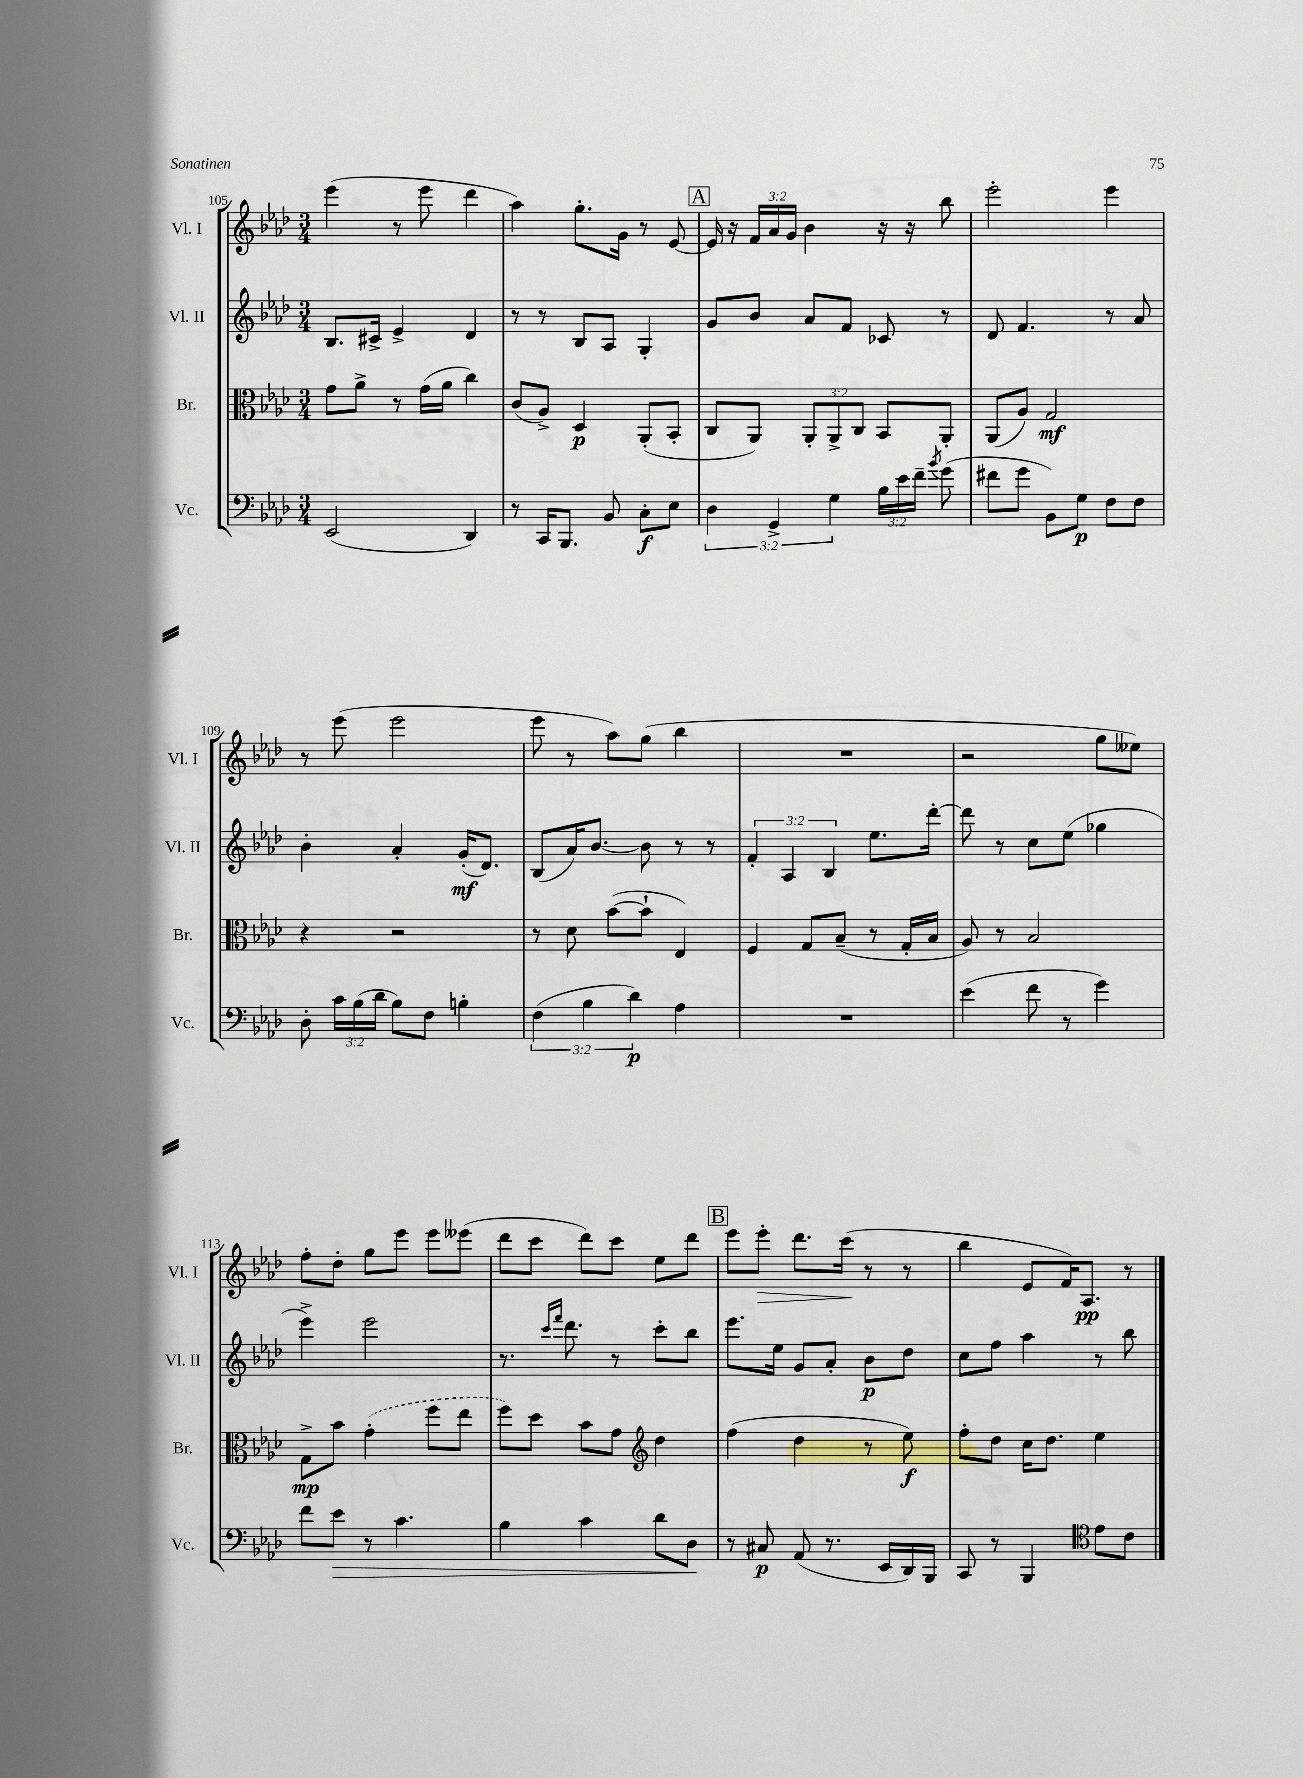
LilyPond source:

<<
\new StaffGroup <<
\new Staff = "s0" \with { instrumentName = "Vl. I" shortInstrumentName = "Vl. I" } {
    \clef treble \key aes \major \numericTimeSignature \time 3/4 \override Staff.TupletNumber.text = #tuplet-number::calc-fraction-text
    \autoBeamOff ees'''4( r8 ees'''8 des'''4 |
    aes''4) g''8.[-. g'16] r8 ees'8~ |
    \mark \markup { \box "A" } ees'16 r16 \tuplet 3/2 { f'16[ aes'16 g'16] } bes'4 r16 r16 bes''8 |
    ees'''2-. ees'''4 |
    r8 ees'''8( ees'''2 |
    ees'''8 r8 aes''8[) g''8]( bes''4 |
    R2. |
    r2 g''8[ eeses''8]) |
    f''8[-. des''8]-. g''8[ ees'''8] ees'''8[ eeses'''8]( |
    des'''8[ c'''8] des'''8[) c'''8] ees''8[ des'''8] |
    \mark \markup { \box "B" } ees'''8[ ees'''8]-.\> des'''8.[ c'''16]\!( r8 r8 |
    bes''4 ees'8[ f'16) aes8.]\pp r8 \bar "|." |
}
\new Staff = "s1" \with { instrumentName = "Vl. II" shortInstrumentName = "Vl. II" } {
    \clef treble \key aes \major \numericTimeSignature \time 3/4 \override Staff.TupletNumber.text = #tuplet-number::calc-fraction-text
    \autoBeamOff bes8.[ cis'16]-> ees'4-> des'4 |
    r8 r8 bes8[ aes8] g4-. |
    \mark \markup { \box "A" } g'8[ bes'8] aes'8[ f'8] ces'8 r8 |
    des'8 f'4. r8 aes'8 |
    bes'4-. aes'4-. g'16[-.\mf( des'8.]) |
    bes8[( aes'16) bes'8.]~ bes'8 r8 r8 |
    \tuplet 3/2 { f'4-. aes4 bes4 } ees''8.[ des'''16]~-. |
    des'''8 r8 c''8[ ees''8]( ges''4 |
    ees'''4->) ees'''2 |
    r8. \grace { c'''16[ f'''16] } des'''8. r8 c'''8[-. bes''8] |
    \mark \markup { \box "B" } ees'''8.[ ees''16] g'8[ aes'8]-. bes'8[\p des''8] |
    c''8[ f''8] aes''4 r8 bes''8 \bar "|." |
}
\new Staff = "s2" \with { instrumentName = "Br." shortInstrumentName = "Br." } {
    \clef alto \key aes \major \numericTimeSignature \time 3/4 \override Staff.TupletNumber.text = #tuplet-number::calc-fraction-text
    \autoBeamOff g'8[ aes'8]-> r8 g'16[( aes'16] c''4) |
    c'8[( aes8]->) des4\p aes,8[-.( bes,8]-. |
    \mark \markup { \box "A" } c8[ aes,8]) \tuplet 3/2 { aes,8[-. aes,8-> c8] } bes,8[ aes,8]-. |
    aes,8[( aes8]) g2\mf |
    r4 r2 |
    r8 des'8 bes'8[~( bes'8]-! ees4) |
    f4 g8[ bes8]--( r8 g16[-. bes16] |
    aes8) r8 bes2 |
    g8[->\mp bes'8] \once \slurDashed g'4-.( f''8[ ees''8] |
    f''8[) des''8] bes'8[ g'8] \clef treble des''4 |
    \mark \markup { \box "B" } f''4( des''4 r8 ees''8\f) |
    f''8[-. des''8] c''16[ des''8.] ees''4 \bar "|." |
}
\new Staff = "s3" \with { instrumentName = "Vc." shortInstrumentName = "Vc." } {
    \clef bass \key aes \major \numericTimeSignature \time 3/4 \override Staff.TupletNumber.text = #tuplet-number::calc-fraction-text
    \autoBeamOff ees,2( des,4) |
    r8 c,16[ bes,,8.] bes,8 c8[-.\f ees8] |
    \mark \markup { \box "A" } \tuplet 3/2 { des4 g,4-> g4 } \tuplet 3/2 { bes16[ ees'16 f'16]-- } \acciaccatura { bes'8 } g'8( |
    fis'8[ g'8] bes,8[) g8]\p f8[ f8] |
    des8-. \tuplet 3/2 { c'16[ bes16( des'16] } bes8[) f8] b4-. |
    \tuplet 3/2 { f4( bes4 des'4\p) } aes4 |
    R2. |
    ees'4( f'8 r8 g'4) |
    f'8[ ees'8]\> r8 c'4. |
    bes4 c'4 des'8[ des8]\! |
    \mark \markup { \box "B" } r8 cis8\p aes,8( r8. ees,16[ des,16) bes,,16] |
    c,8 r8 bes,,4 \clef tenor ees'8[ c'8] \bar "|." |
}
>>
>>
\layout { \context { \Score currentBarNumber = #105 } }
